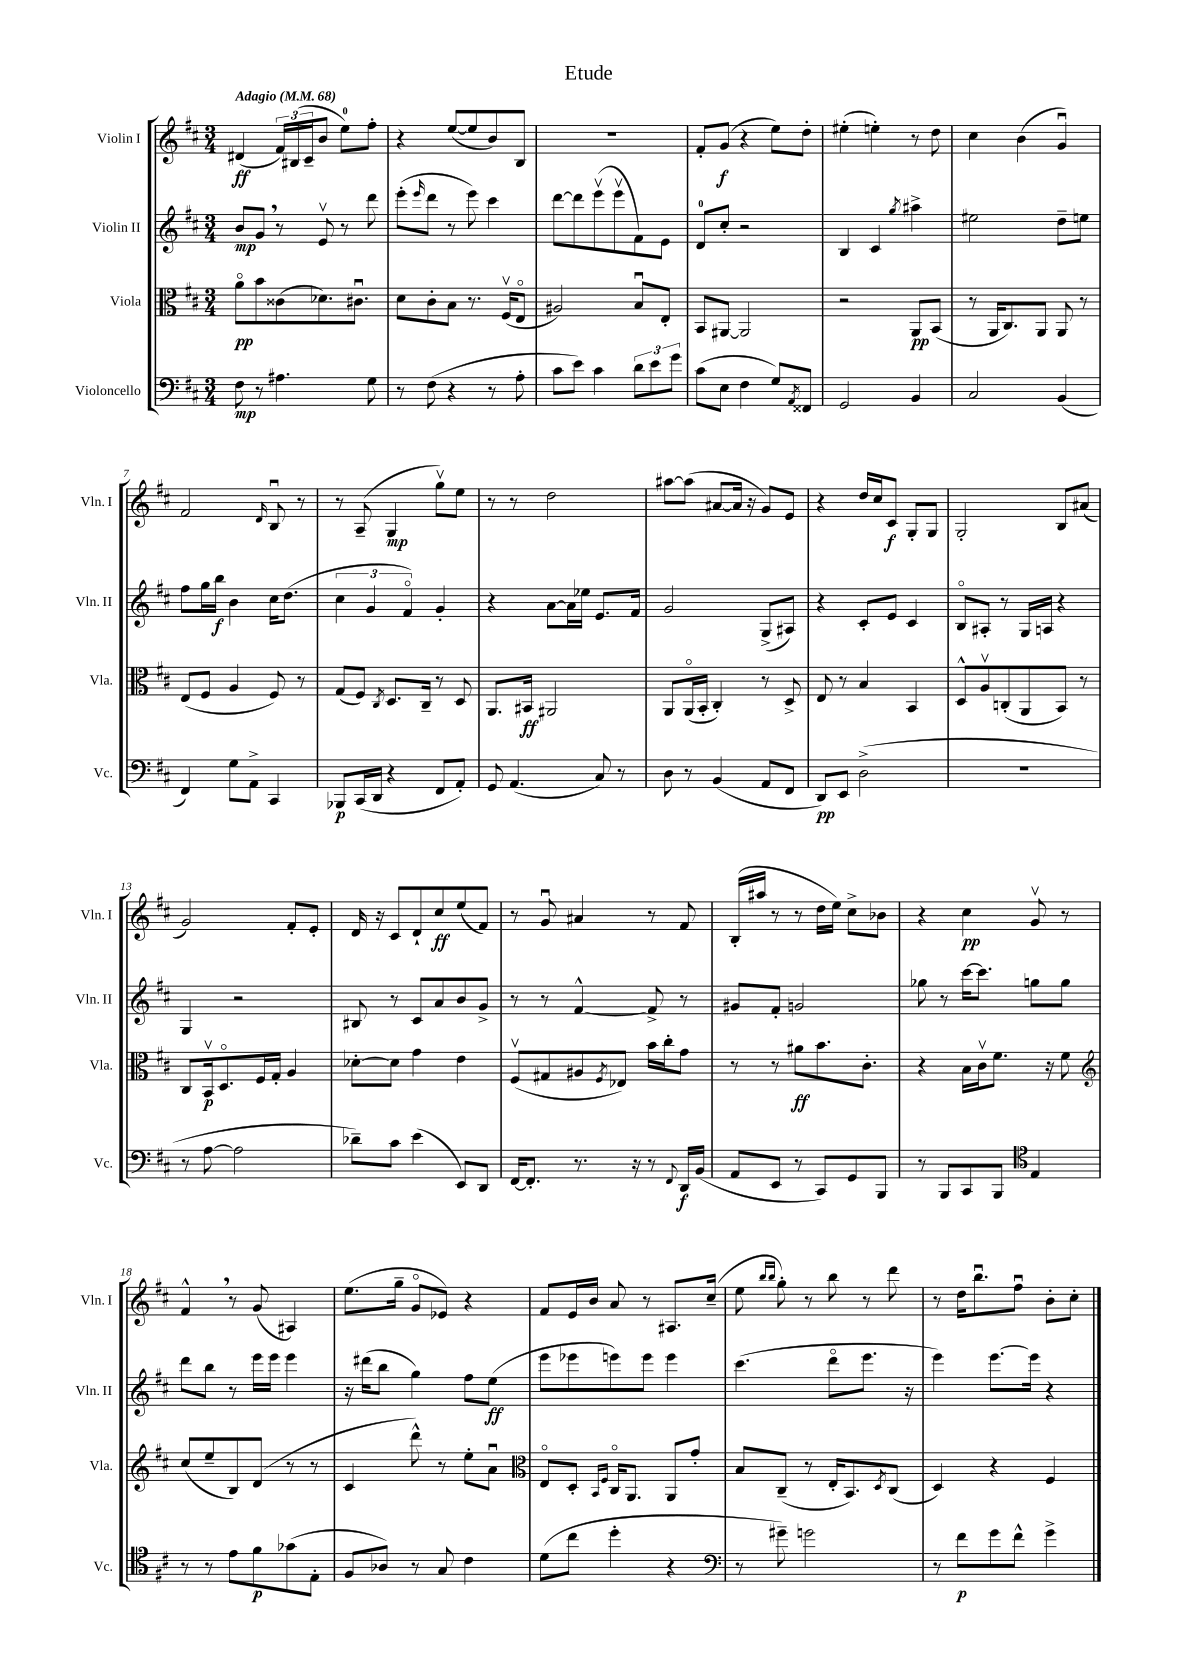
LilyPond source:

\header { title = "Etude" }
<<
\new StaffGroup <<
\new Staff = "s0" \with { instrumentName = "Violin I" shortInstrumentName = "Vln. I" } {
    \clef treble \key d \major \numericTimeSignature \time 3/4 \tempo "Adagio" 4 = 68
    dis'4\ff( \tuplet 3/2 { fis'16) bis16( cis'16-- } b'8 e''8-0) fis''8-. |
    r4 e''8~( e''8 b'8) b8 |
    R2. |
    fis'8-. g'8\f( r4 e''8) d''8-. |
    eis''4-.( e''4-.) r8 d''8 |
    cis''4 b'4( g'4\downbow) |
    fis'2 \grace { d'16 } b8\downbow r8 |
    r8 a8--( g4\mp g''8\upbow) e''8 |
    r8 r8 d''2 |
    ais''8~ ais''8( ais'8~ ais'16 r16 g'8) e'8 |
    r4 d''16 cis''16 cis'8\f g8-. g8 |
    g2-. b8 ais'8( |
    g'2) fis'8-. e'8-. |
    d'16 r16 cis'8 d'8-! cis''8\ff e''8( fis'8) |
    r8 g'8\downbow ais'4 r8 fis'8 |
    b16-.( ais''16 r8 r8 d''16 e''16) cis''8-> bes'8 |
    r4 cis''4\pp g'8\upbow r8 |
    fis'4-^ \breathe r8 g'8( ais4) |
    e''8.( g''16-- g'8\flageolet ees'8) r4 |
    fis'8 e'16 b'16 a'8 r8 ais8. cis''16--( |
    e''8 \grace { b''16 b''16 } g''8-.) r8 b''8 r8 d'''8 |
    r8 d''16 b''8.\downbow fis''8\downbow b'8-. cis''8-. \bar "|." |
}
\new Staff = "s1" \with { instrumentName = "Violin II" shortInstrumentName = "Vln. II" } {
    \clef treble \key d \major \numericTimeSignature \time 3/4
    b'8\mp g'8 \breathe r8 e'8\upbow r8 d'''8 |
    e'''8-.( \grace { e'''16 } d'''8 r8 e'''8) cis'''4 |
    d'''8~ d'''8 e'''8\upbow( e'''8\upbow fis'8) e'8 |
    d'8-0 cis''8-. r2 |
    b4 cis'4 \acciaccatura { g''8 } ais''4-> |
    eis''2 d''8-- e''8 |
    fis''8 g''16 b''16\f b'4 cis''16 d''8.( |
    \tuplet 3/2 { cis''4 g'4 fis'4\flageolet) } g'4-. |
    r4 a'8~ a'16 ees''16 e'8. fis'16 |
    g'2 g8->( ais8) |
    r4 cis'8-. e'8 cis'4 |
    b8\flageolet ais8-. r8 g16 a16 r4 |
    g4 r2 |
    bis8 r8 cis'8 a'8 b'8 g'8-> |
    r8 r8 fis'4~-^ fis'8-> r8 |
    gis'8 fis'8-. g'2 |
    ges''8 r8 cis'''16~ cis'''8. g''8 g''8 |
    d'''8 b''8 r8 e'''16 e'''16 e'''4 |
    r16 dis'''16( b''8 g''4) fis''8 e''8\ff( |
    e'''8 ees'''8 e'''8) e'''8 e'''4 |
    cis'''4.( d'''8\flageolet e'''8. r16 |
    e'''4) e'''8.~ e'''16 r4 \bar "|." |
}
\new Staff = "s2" \with { instrumentName = "Viola" shortInstrumentName = "Vla." } {
    \clef alto \key d \major \numericTimeSignature \time 3/4
    a'8\flageolet\pp b'8 cisis'8( des'8.) cis'8.\downbow |
    d'8 cis'8-. b8 r8. fis16\upbow( e8\flageolet |
    ais2) b8\downbow e8-. |
    b,8 ais,8~ ais,2 |
    r2 a,8\pp b,8( |
    r8 a,16 cis8.) a,8 a,8 r8 |
    e8( fis8 a4 fis8) r8 |
    g8( fis8) \acciaccatura { cis8 } d8. cis16-- r8 d8 |
    a,8. bis,16\ff ais,2 |
    a,8 a,16\flageolet( b,16-. cis4-.) r8 d8-> |
    e8 r8 b4 b,4 |
    d8-^ a8\upbow c8-.( a,8 b,8) r8 |
    cis8 b,16\upbow\p d8.\flageolet fis16 g16-. a4 |
    des'8~-. des'8 g'4 e'4 |
    fis8\upbow( gis8 ais8 \acciaccatura { fis8 } ees8) b'16 cis''16-. g'8 |
    r8 r8 ais'8\ff b'8. cis'8.-. |
    r4 b16 cis'16\upbow fis'8. r16 fis'8 |
    \clef treble cis''8( e''8-- b8) d'8( r8 r8 |
    cis'4 d'''8-^) r8 e''8-. a'8\downbow |
    \clef alto e8\flageolet d8-. \grace { b,16 fis16 } cis16\flageolet a,8. a,8 g'8-. |
    b8 cis8--( r8 e16-. b,8.) \acciaccatura { d8 } cis8( |
    d4) r4 fis4 \bar "|." |
}
\new Staff = "s3" \with { instrumentName = "Violoncello" shortInstrumentName = "Vc." } {
    \clef bass \key d \major \numericTimeSignature \time 3/4
    fis8\mp r8 ais4. g8 |
    r8 fis8( r4 r8 a8-. |
    cis'8 e'8) cis'4 \tuplet 3/2 { d'8 e'8 g'8 } |
    cis'8( e8 fis4 g8) \acciaccatura { a,8 } fisis,8 |
    g,2 b,4 |
    cis2 b,4( |
    fis,4) g8 a,8-> cis,4 |
    bes,,8\p cis,16( d,16 r4 fis,8 a,8-.) |
    g,8 a,4.( cis8) r8 |
    d8 r8 b,4( a,8 fis,8 |
    d,8\pp) e,8 d2->( |
    R2. |
    r8 a8~ a2 |
    des'8--) cis'8 e'4( e,8) d,8 |
    fis,16~ fis,8.-. r8. r16 r8 \appoggiatura { fis,8 } d,16\f b,16( |
    a,8 e,8 r8 cis,8) g,8 b,,8 |
    r8 b,,8 cis,8 b,,8 \clef tenor e4 |
    r8 r8 e'8 fis'8\p ges'8( e8-. |
    fis8 aes8) r8 g8 cis'4 |
    d'8( cis''8 d''4-. r4 |
    \clef bass r8 gis'8--) g'2 |
    r8 fis'8\p g'8 fis'8-^ g'4-> \bar "|." |
}
>>
>>
